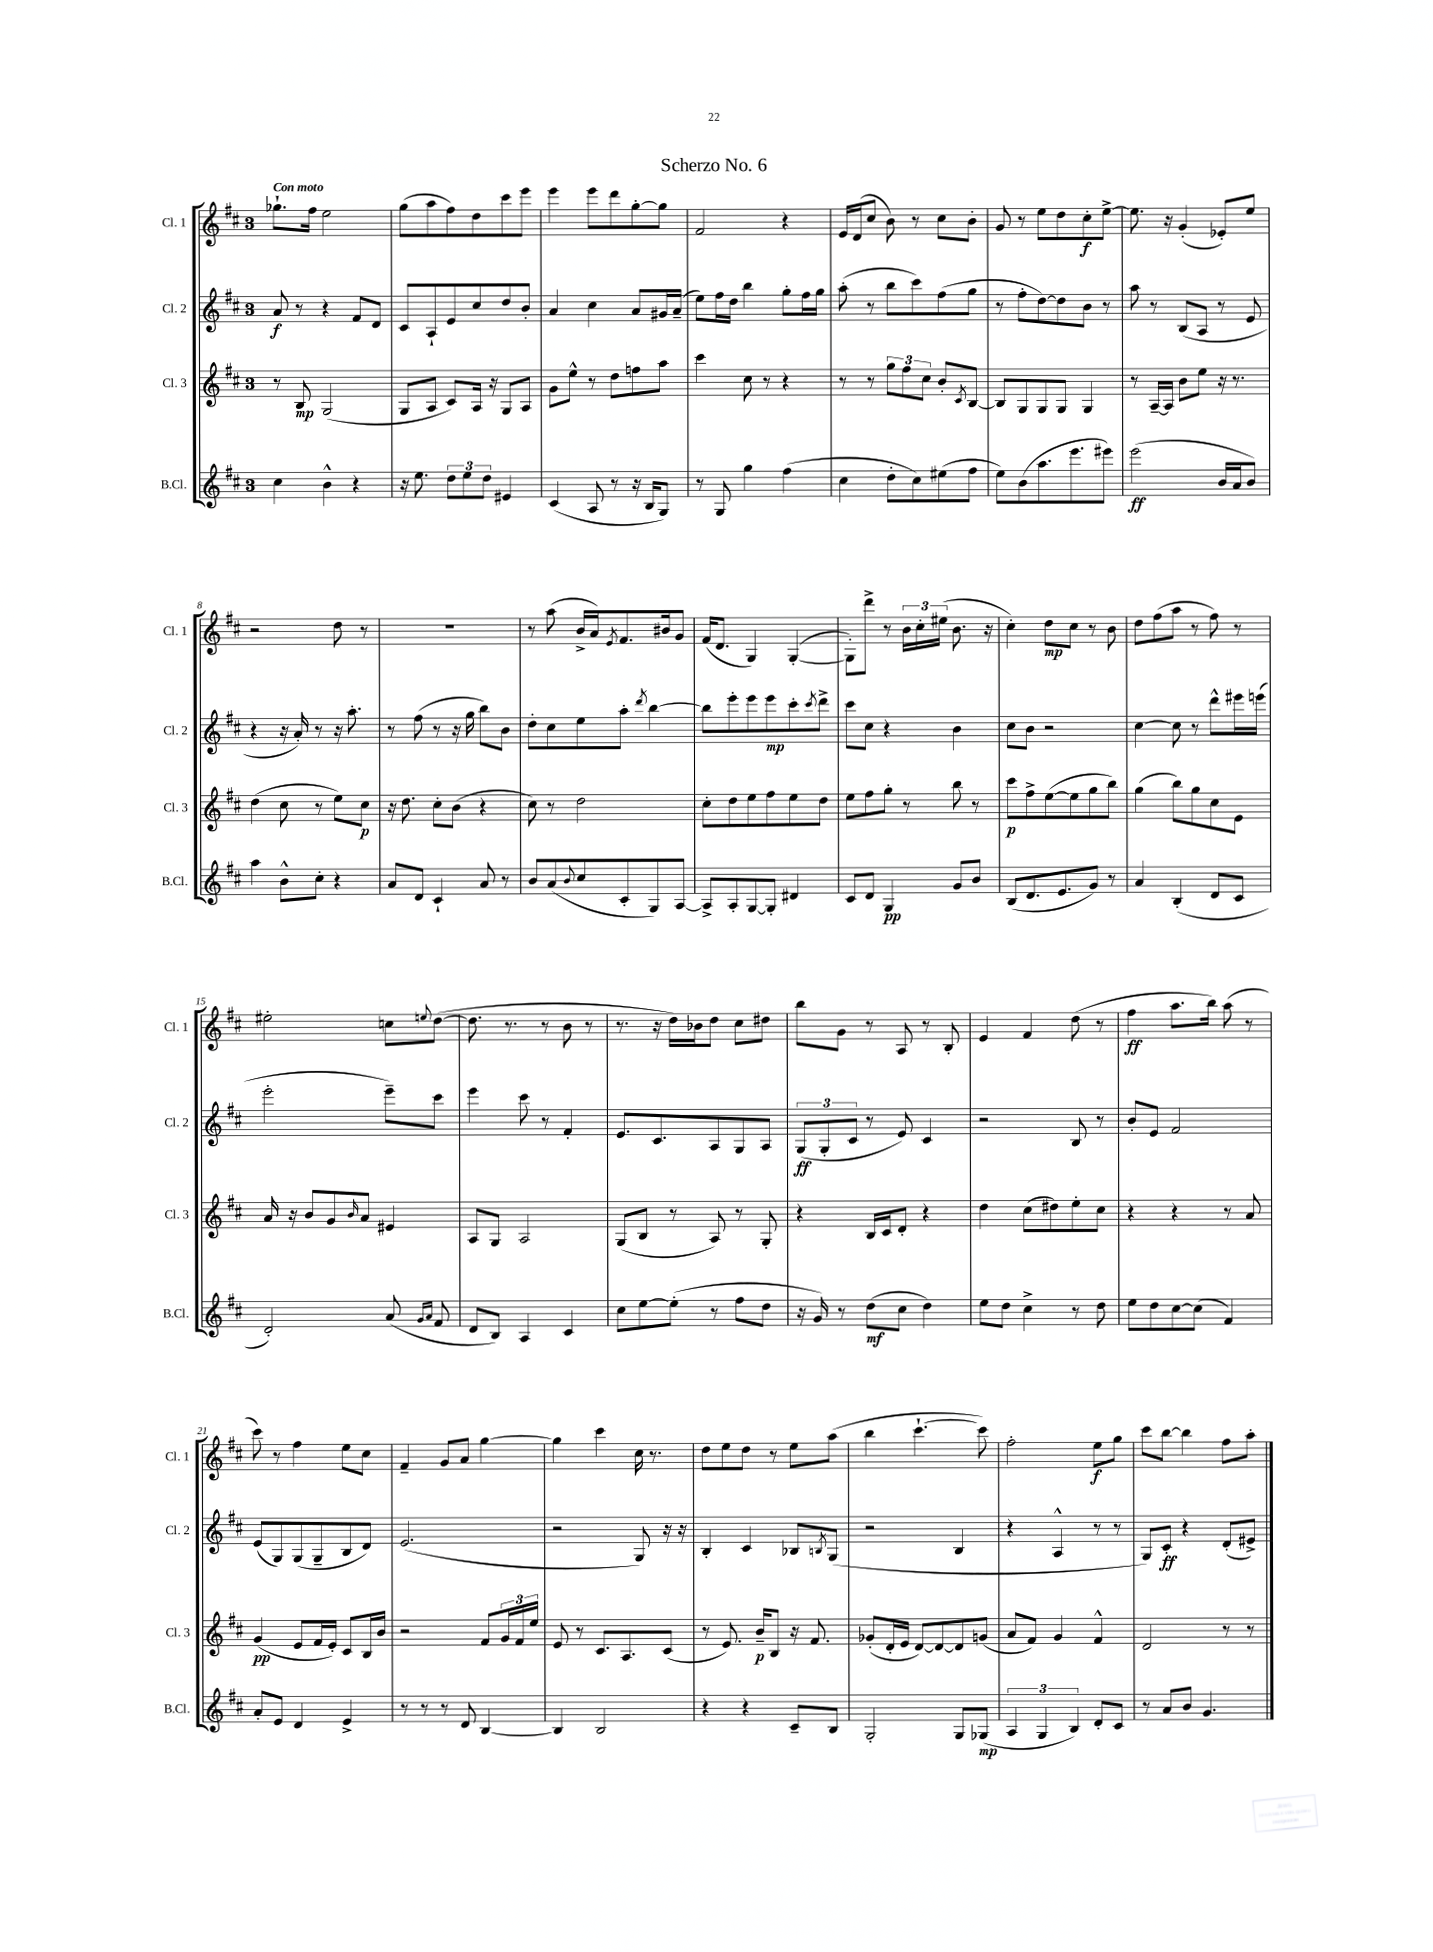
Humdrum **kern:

**kern	**kern	**kern	**kern
*staff4	*staff3	*staff2	*staff1
*clefG2	*clefG2	*clefG2	*clefG2
*k[f#c#]	*k[f#c#]	*k[f#c#]	*k[f#c#]
*M3/4	*M3/4	*M3/4	*M3/4
4cc#	8r	8a	8.gg-`
.	8B	8r	.
.	.	.	16ff#
4b^^	(2G	4r	2ee
4r	.	8f#	.
.	.	8d	.
=	=	=	=
16r	8G	8c#	(8gg
8.ee	.	.	.
.	8A	8A`	8aa
12dd	8c#)	8e	8ff#)
12ee	.	.	.
.	16A	8cc#	8dd
12dd	.	.	.
.	16r	.	.
4e#	8G	8dd	8ccc#
.	8A	8b'	8eee
=	=	=	=
(4c#	8g	4a	4eee
.	8ee^^	.	.
8A	8r	4cc#	8eee
8r	8dd	.	8ddd
16r	8ff	8a	[8gg'
16B	.	.	.
8G)	8aa	16g#	8gg]
.	.	(16a~	.
=	=	=	=
8r	4ccc#	8ee)	2f#
8G	.	16ff#	.
.	.	16dd	.
4gg	8cc#	4bb	.
.	8r	.	.
(4ff#	4r	8gg'	4r
.	.	16ff#	.
.	.	16gg	.
=	=	=	=
4cc#	8r	(8aa'	16e
.	.	.	(16d
.	8r	8r	8cc#
8dd'	12gg	8bb	8b)
.	12ff#	.	.
8cc#)	.	8ccc#)	8r
.	12cc#	.	.
(8ee#	8b'	(8ff#	8cc#
.	8qc#	.	.
8ff#	[8B	8gg	8b'
=	=	=	=
8ee)	8B]	8r	8g
(8b	8G	8ff#'	8r
8.aa	8G	[8dd)	8ee
.	8G	8dd]	8dd
8.eee	.	.	.
.	4G	8b	8cc#'
8eee#)	.	8r	[8ee^
=	=	=	=
(2eee	8r	8aa	8.ee]
.	[16A~	8r	.
.	16A]	.	16r
.	8b	(8B	(4g'
.	8ee	8A	.
16b	16r	8r	8e-')
16a	8.r	.	.
8b)	.	8e	8ee
=	=	=	=
4aa	(4dd	4r	2r
8b^^	8cc#	16r	.
.	.	16a')	.
8cc#'	8r	8r	.
4r	8ee)	16r	8dd
.	.	8.aa'	.
.	8cc#	.	8r
=	=	=	=
8a	16r	8r	2.r
.	8.dd	.	.
8d	.	(8ff#	.
4c#`	8cc#'	8r	.
.	(8b	16r	.
.	.	16gg	.
8a	4r	8bb)	.
8r	.	8b	.
=	=	=	=
8b	8cc#)	8dd'	8r
(8a	8r	8cc#	(8aa
8qqb	.	.	.
8cc#	2dd	8ee	16b^
.	.	.	16a)
.	.	.	8qe
8c#'	.	8aa'	8.f#
.	.	8qddd	.
8G)	.	[4bb	.
.	.	.	16b#
[8A	.	.	8g
=	=	=	=
8A^]	8cc#'	8bb]	(16f#
.	.	.	8.d
8A'	8dd	8eee'	.
[8G	8ee	8eee	4G)
8G']	8ff#	8eee	.
4d#	8ee	8ccc#'	([4G'
.	.	8qccc#	.
.	8dd	8ddd^	.
=	=	=	=
8c#	8ee	8ccc#	8G'])
8d	8ff#	8cc#	8ddd^
4G	8gg'	4r	8r
.	8r	.	24b
.	.	.	24cc#'
.	.	.	(24ee#
8g	8bb	4b	8.b
8b	8r	.	.
.	.	.	16r
=	=	=	=
(8B	8ccc#	8cc#	4cc#')
8.d	8ff#^	8b	.
.	([8ee	2r	8dd
8.e	.	.	.
.	8ee]	.	8cc#
8g)	8gg	.	8r
8r	8bb)	.	8b
=	=	=	=
4a	(4gg	[4cc#	8dd
.	.	.	(8ff#
(4B'	8bb)	8cc#]	8aa
.	8gg	8r	8r
8d	8cc#	8ddd^^	8ff#)
8c#	8e	16eee#	8r
.	.	(16eee	.
=	=	=	=
2d')	16a	2eee'	2ee#'
.	16r	.	.
.	8b	.	.
.	8g	.	.
.	16qqb	.	.
.	8a	.	.
(8a	4e#	8eee~)	8cc
16qqg	.	.	.
16qqa	.	.	8qqee
8f#	.	8ccc#	([8dd
=	=	=	=
8d	8A	4eee	8.dd]
8B)	8G	.	.
.	.	.	8.r
4A	2A	8ccc#	.
.	.	8r	8r
4c#	.	4f#'	8b
.	.	.	8r
=	=	=	=
8cc#	(8G	8.e	8.r
[8ee	8B	.	.
.	.	8.c#	16r
(8ee']	8r	.	16dd)
.	.	.	16b-
8r	8A)	8A	8dd
8ff#	8r	8G	8cc#
8dd	8G'	8A	8dd#
=	=	=	=
16r	4r	(12G	8bb
16g)	.	.	.
.	.	12G'	.
8r	.	.	8g
.	.	12c#	.
(8dd	16B	8r	8r
.	16c#	.	.
8cc#	8d'	8e)	8A
4dd)	4r	4c#	8r
.	.	.	8B'
=	=	=	=
8ee	4dd	2r	4e
8dd	.	.	.
4cc#^	(8cc#	.	4f#
.	8dd#)	.	.
8r	8ee'	8B	(8dd
8dd	8cc#	8r	8r
=	=	=	=
8ee	4r	8b'	4ff#
8dd	.	8e	.
[8cc#	4r	2f#	8.aa
(8cc#]	.	.	.
.	.	.	16bb)
4f#)	8r	.	(8aa
.	8a	.	8r
=	=	=	=
8a'	(4g	(8e	8ccc#)
8e	.	8G)	8r
4d	8e	(8G	4ff#
.	16f#	8G~	.
.	16e')	.	.
4e^	8c#	8B	8ee
.	16B	8d)	8cc#
.	16b	.	.
=	=	=	=
8r	2r	(2.e	4f#~
8r	.	.	.
8r	.	.	8g
8d	.	.	8a
[4B	8f#	.	[4gg
.	24g	.	.
.	24f#	.	.
.	24ee	.	.
=	=	=	=
4B]	8e	2r	4gg]
.	8r	.	.
2B	8.c#	.	4ccc#
.	8.A	.	.
.	.	8G)	16cc#
.	.	.	8.r
.	(8c#	16r	.
.	.	16r	.
=	=	=	=
4r	8r	4B'	8dd
.	8.e)	.	8ee
4r	.	4c#	8dd
.	16b~	.	.
.	8B	.	8r
8c#~	16r	8B-	8ee
.	8.f#	.	.
.	.	8qB	.
8B	.	(8G	(8aa
=	=	=	=
2G'	(8g-'	2r	4bb
.	16d'	.	.
.	16e	.	.
.	[8d)	.	[4.ccc#`
.	8d_	.	.
8G	8d]	4B	.
(8G-	(8g	.	8ccc#])
=	=	=	=
6A	8a	4r	2ff#'
.	8f#)	.	.
6G	.	.	.
.	4g	4A^^	.
6B)	.	.	.
8d'	4f#^^	8r	8ee
8c#	.	8r	8gg
=	=	=	=
8r	2d	8G)	8ccc#
8a	.	8c#'	[8bb
8b	.	4r	4bb]
4.g	.	.	.
.	8r	(8d'	8ff#
.	8r	8e#^)	8aa'
==	==	==	==
*-	*-	*-	*-
